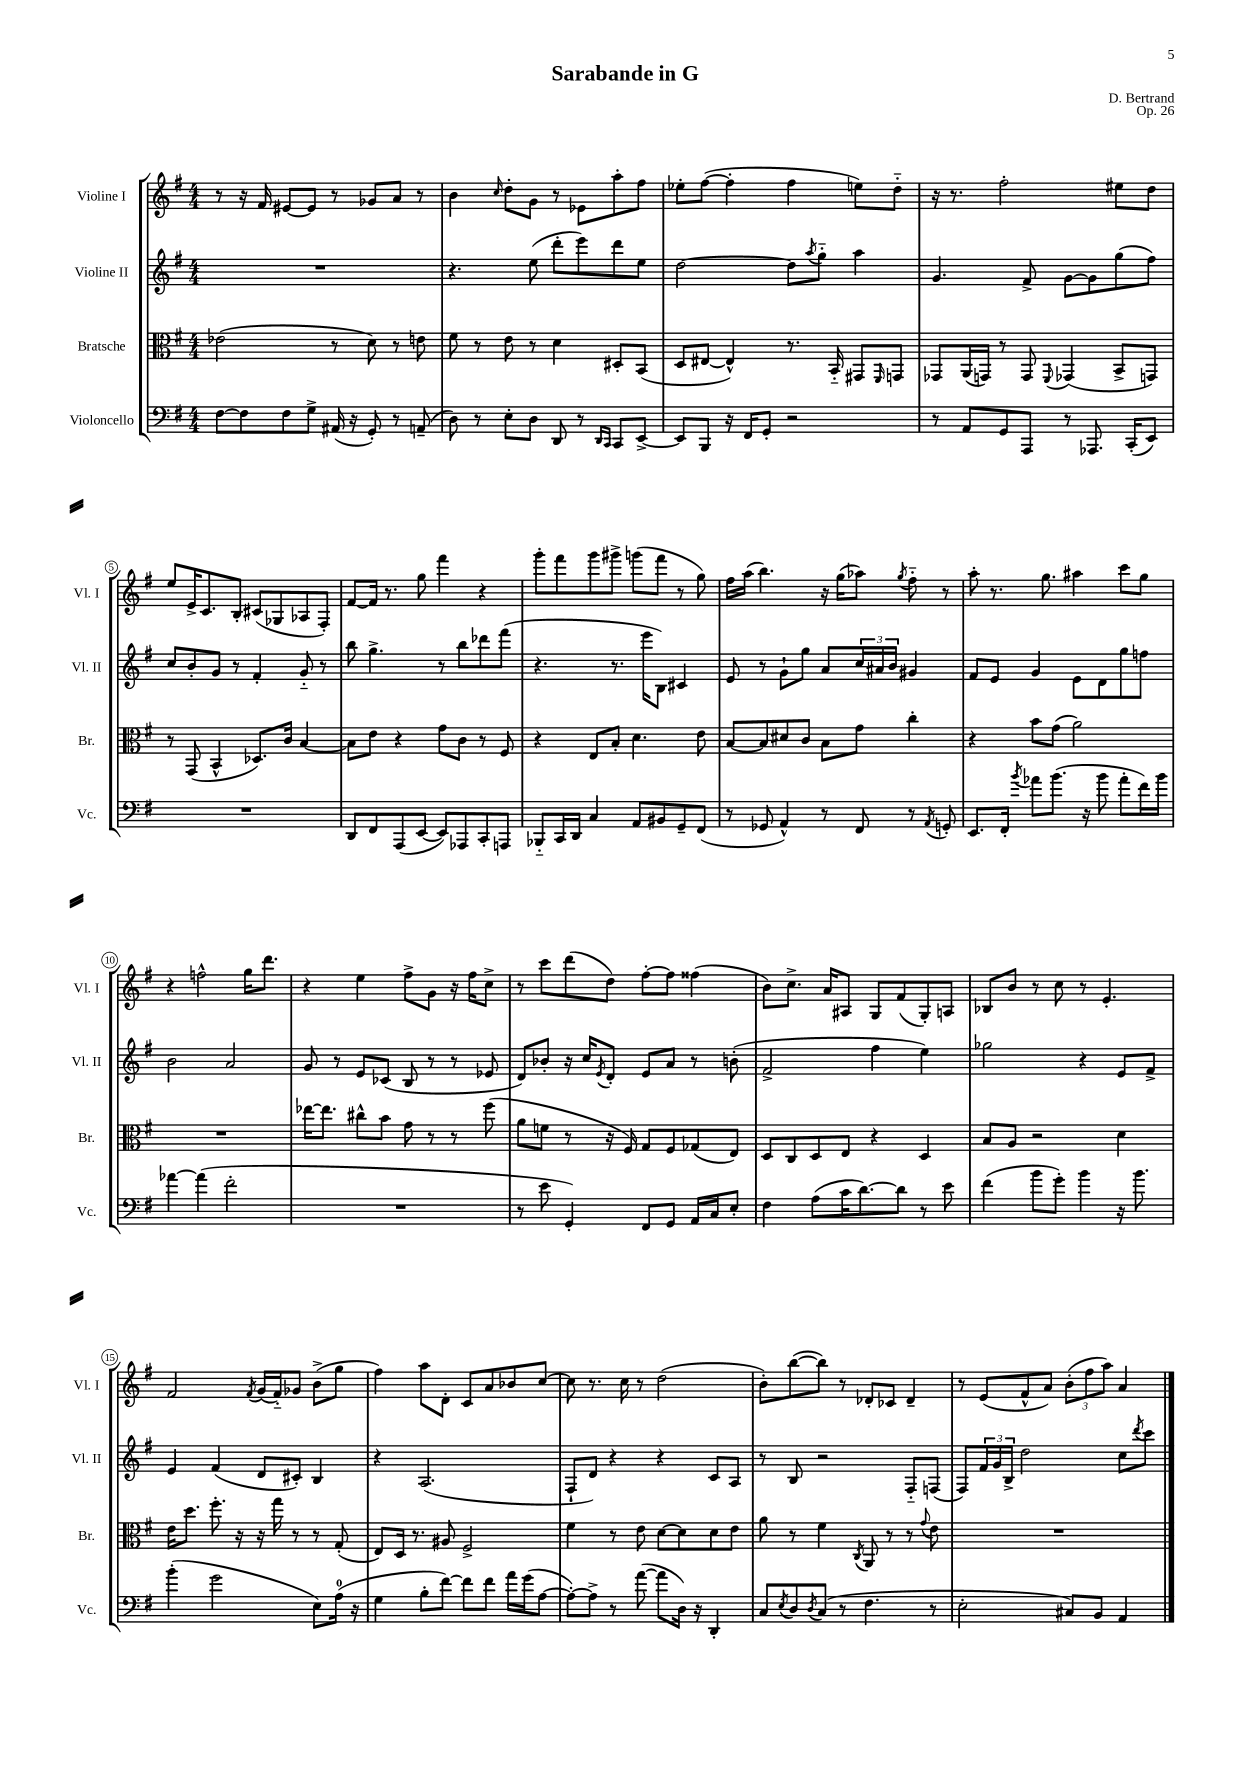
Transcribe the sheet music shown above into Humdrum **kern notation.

**kern	**kern	**kern	**kern
*staff4	*staff3	*staff2	*staff1
*clefF4	*clefC3	*clefG2	*clefG2
*k[f#]	*k[f#]	*k[f#]	*k[f#]
*M4/4	*M4/4	*M4/4	*M4/4
[8F#\L	(2e-\	1r	8r
8F#\]	.	.	16r
.	.	.	16f#/
8F#\	.	.	[8e#/L
8G^\J	.	.	8e#/]J
(16AA#/	8r	.	8r
16r	.	.	.
8GG'/)	8d\)	.	8g-/L
8r	8r	.	8a/J
(8AA~/	8e\	.	8r
=	=	=	=
8D\)	8f#\	4.r	4b\
8r	8r	.	.
.	.	.	16qqcc/
8E'\L	8e\	.	8dd'\L
8D\J	8r	(8ee\	8g\J
8DD/	4d\	8ddd'\L	8r
8r	.	8eee\)	8e-\L
16qqDD/LL	.	.	.
16qqCC/JJ	.	.	.
8CC/L	8D#'/L	8ddd\	8aa'\
[8EE^/J	(8BB/J	8ee\J	8ff#\J
=	=	=	=
8EE/]L	8D/L	[2dd\	8ee-'\L
8BBB/J	[8E#/J	.	([8ff#\J
16r	4E#^^/])	.	4ff#'\]
16FF#/LK	.	.	.
8GG'/J	.	.	.
2r	8.r	8dd\]L	4ff#\
.	.	8qaa/	.
.	.	8gg'~\J	.
.	16BB'~/	.	.
.	8GG#/L	4aa\	8ee\L)
.	16qqFF#/	.	.
.	8GG/J	.	8dd'~\J
=	=	=	=
8r	8GG-/L	4.g/	16r
.	.	.	8.r
8AA/L	(16AA/L	.	.
.	16GG/JJ)	.	.
8GG/	8r	.	2ff#'\
8AAA/J	8GG/	8f#^/	.
.	8qqFF#/	.	.
8r	(4GG-/	[8g\L	.
8.AAA-/	.	8g\]	.
.	8BB^/L	(8gg\	8ee#\L
(16CC'/LK	.	.	.
8EE/J)	8GG/J)	8ff#\J)	8dd\J
=	=	=	=
1r	8r	8cc/L	8ee/L
.	(8GG/	8b'/	16e^/K
.	.	.	8.c/
.	4BB^^/	8g/J	.
.	.	8r	8B'/J
.	8.D-/L)	4f#'/	(8c#/L
.	.	.	8G-/
.	16c/Jk	.	.
.	[4B/	8g'~/	8A-/
.	.	8r	8F#'/J)
=	=	=	=
8DD/L	8B\]L	8bb\	[8f#/L
8FF#/	8e\J	4.gg^\	16f#/]Jk
.	.	.	8.r
(8AAA/	4r	.	.
[8EE/J	.	.	8gg\
8EE/]L)	8g\L	8r	4fff#\
8AAA-/	8c\J	8bb\L	.
8CC'/	8r	8ddd-\	4r
8AAA/J	8F#/	(8fff#\J	.
=	=	=	=
8BBB-'~/L	4r	4.r	8ggg'\L
16CC/L	.	.	8fff#\
16DD/JJ	.	.	.
4C/	8E/L	.	8ggg\
.	8B'/J	8.r	8ggg#^\J
8AA/L	4.d\	.	(8ggg\L
.	.	16eee\LK	.
8BB#/	.	8B\J)	8fff#\J
8GG~/	.	4c#/	8r
(8FF#/J	8e\	.	8gg\)
=	=	=	=
8r	[8B/L	8e/	16ff#\LL
.	.	.	(16aa\JJ
8GG-/	8B/]	8r	4.bb\)
4AA^^/)	8d#/	8g`\L	.
.	8c/J	8gg\J	.
8r	8B\L	8a/L	16r
.	.	.	(16gg\LK
8FF#/	8g\J	24cc/L	8aa-\J)
.	.	24a#/	.
.	.	24b/JJ	.
.	.	.	8qgg/
8r	4cc'\	4g#/	8ff#'~\
8qAA/	.	.	.
8GG'/	.	.	8r
=	=	=	=
8.EE/L	4r	8f#/L	8aa'\
.	.	8e/J	8.r
16FF#'/Jk	.	.	.
8qb/	.	.	.
8a-\L	8b\L	4g/	.
.	.	.	8.gg\
(8.b\J	(8g\J	.	.
.	2a\)	8e\L	4aa#\
16r	.	.	.
8b\	.	8d\	.
8a-'\L	.	8gg\	8ccc\L
16f#\L)	.	8ff\J	8gg\J
16b\JJ	.	.	.
=	=	=	=
[4a-\	1r	2b\	4r
(4a-\]	.	.	2ff^^\
2f#'\	.	2a/	.
.	.	.	16gg\LK
.	.	.	8.ddd\J
=	=	=	=
1r	[16ee-\LK	8g/	4r
.	8.ee-\]J	.	.
.	.	8r	.
.	8cc#^^\L	8e/L	4ee\
.	8b\J	(8c-/J	.
.	8g\	8B/	8ff#^\L
.	8r	8r	8g\J
.	8r	8r	16r
.	.	.	16ff#\LK
.	(8ff#\	8e-/	8cc^\J
=	=	=	=
8r	8a\L	8d/L)	8r
8e\	8f\J	8b-'/J	8ccc\L
4GG'/)	8r	16r	(8ddd\
.	.	16cc/LK	.
.	.	8qe/	.
.	16r	8d'/J	8dd\J)
.	16F#/)	.	.
8FF#/L	8G/L	8e/L	[8ff#'\L
8GG/J	8F#/	8a/J	8ff#\]J
16AA/LL	(8G-/	8r	(4ff##\
16C/J	.	.	.
8E'/J	8E/J)	(8b'\	.
=	=	=	=
4F#\	8D/L	2f#^/	8b\L)
.	8C/	.	8.cc^\J
(8A\L	8D/	.	.
.	.	.	16a/LK
16c\K	8E/J	.	8A#/J
[8.d\)	.	.	.
.	4r	4ff#\	8G/L
8d\]J	.	.	(8f#/
8r	4D/	4ee\)	8G'/)
8e\	.	.	8A/J
=	=	=	=
(4f#\	8B/L	2gg-\	8B-/L
.	8A/J	.	8b/J
8b\L	2r	.	8r
8g'\J)	.	.	8cc\
4b\	.	4r	8r
.	.	.	4.e'/
16r	4d\	8e/L	.
8.b\	.	.	.
.	.	8f#^/J	.
=	=	=	=
(4b'\	16e\LK	4e/	2f#/
.	8.dd\J	.	.
2g\	8.ff#'\	(4f#/	.
.	16r	.	.
.	.	.	8qf#/
.	16r	8d/L	(16g/LL
.	16gg\	.	16f#'~/J)
.	8r	8c#'/J)	8g-/J
8E\L)	8r	4B/	(8b^\L
(16A\Jk	(8G'/	.	8gg\J
16r	.	.	.
=	=	=	=
4G\	8E/L)	4r	4ff#\)
.	16D/Jk	.	.
.	8.r	.	.
8B'\L	.	(2.A/	8aa\L
[8f#\J)	8A#/	.	8d'\J
8f#\]L	2F#^/	.	8c/L
8f#\J	.	.	8a/
16a\LL	.	.	8b-/
(16g\J	.	.	.
[8A\J	.	.	[8cc/J
=	=	=	=
8A'\_L)	4f#\	8F#`/L	8cc\]
8A^\]J	.	8d/J)	8.r
8r	8r	4r	.
.	.	.	16cc\
([8a\	8e\	.	8r
8a\]L	[8d\L	4r	(2dd\
16D\Jk)	8d\]	.	.
16r	.	.	.
4DD'/	8d\	8c/L	.
.	8e\J	8A/J	.
=	=	=	=
8C/L	8a\	8r	8b'\L)
8qE/	.	.	.
8D/	8r	8B/	([8bb\
8qD/	.	.	.
(8C/J	4f#\	2r	8bb\]J)
8r	.	.	8r
.	8qC/	.	.
4.F#\	8AA/	.	8d-'/L
.	8r	.	8c-/J
.	8r	8F#'~/L	4d-~/
.	8qqg/	.	.
8r	8e\	(8F/J	.
=	=	=	=
2E'\	1r	8F#/L)	8r
.	.	24f#/L	(8e/L
.	.	24g/	.
.	.	24B^/JJ	.
.	.	2dd\	8f#^^/
.	.	.	8a/J)
8C#/L)	.	.	(12b'\L
.	.	.	12ff#\
8BB/J	.	.	.
.	.	.	12aa\J)
4AA/	.	8cc\L	4a/
.	.	8qddd/	.
.	.	8ccc\J	.
==	==	==	==
*-	*-	*-	*-
